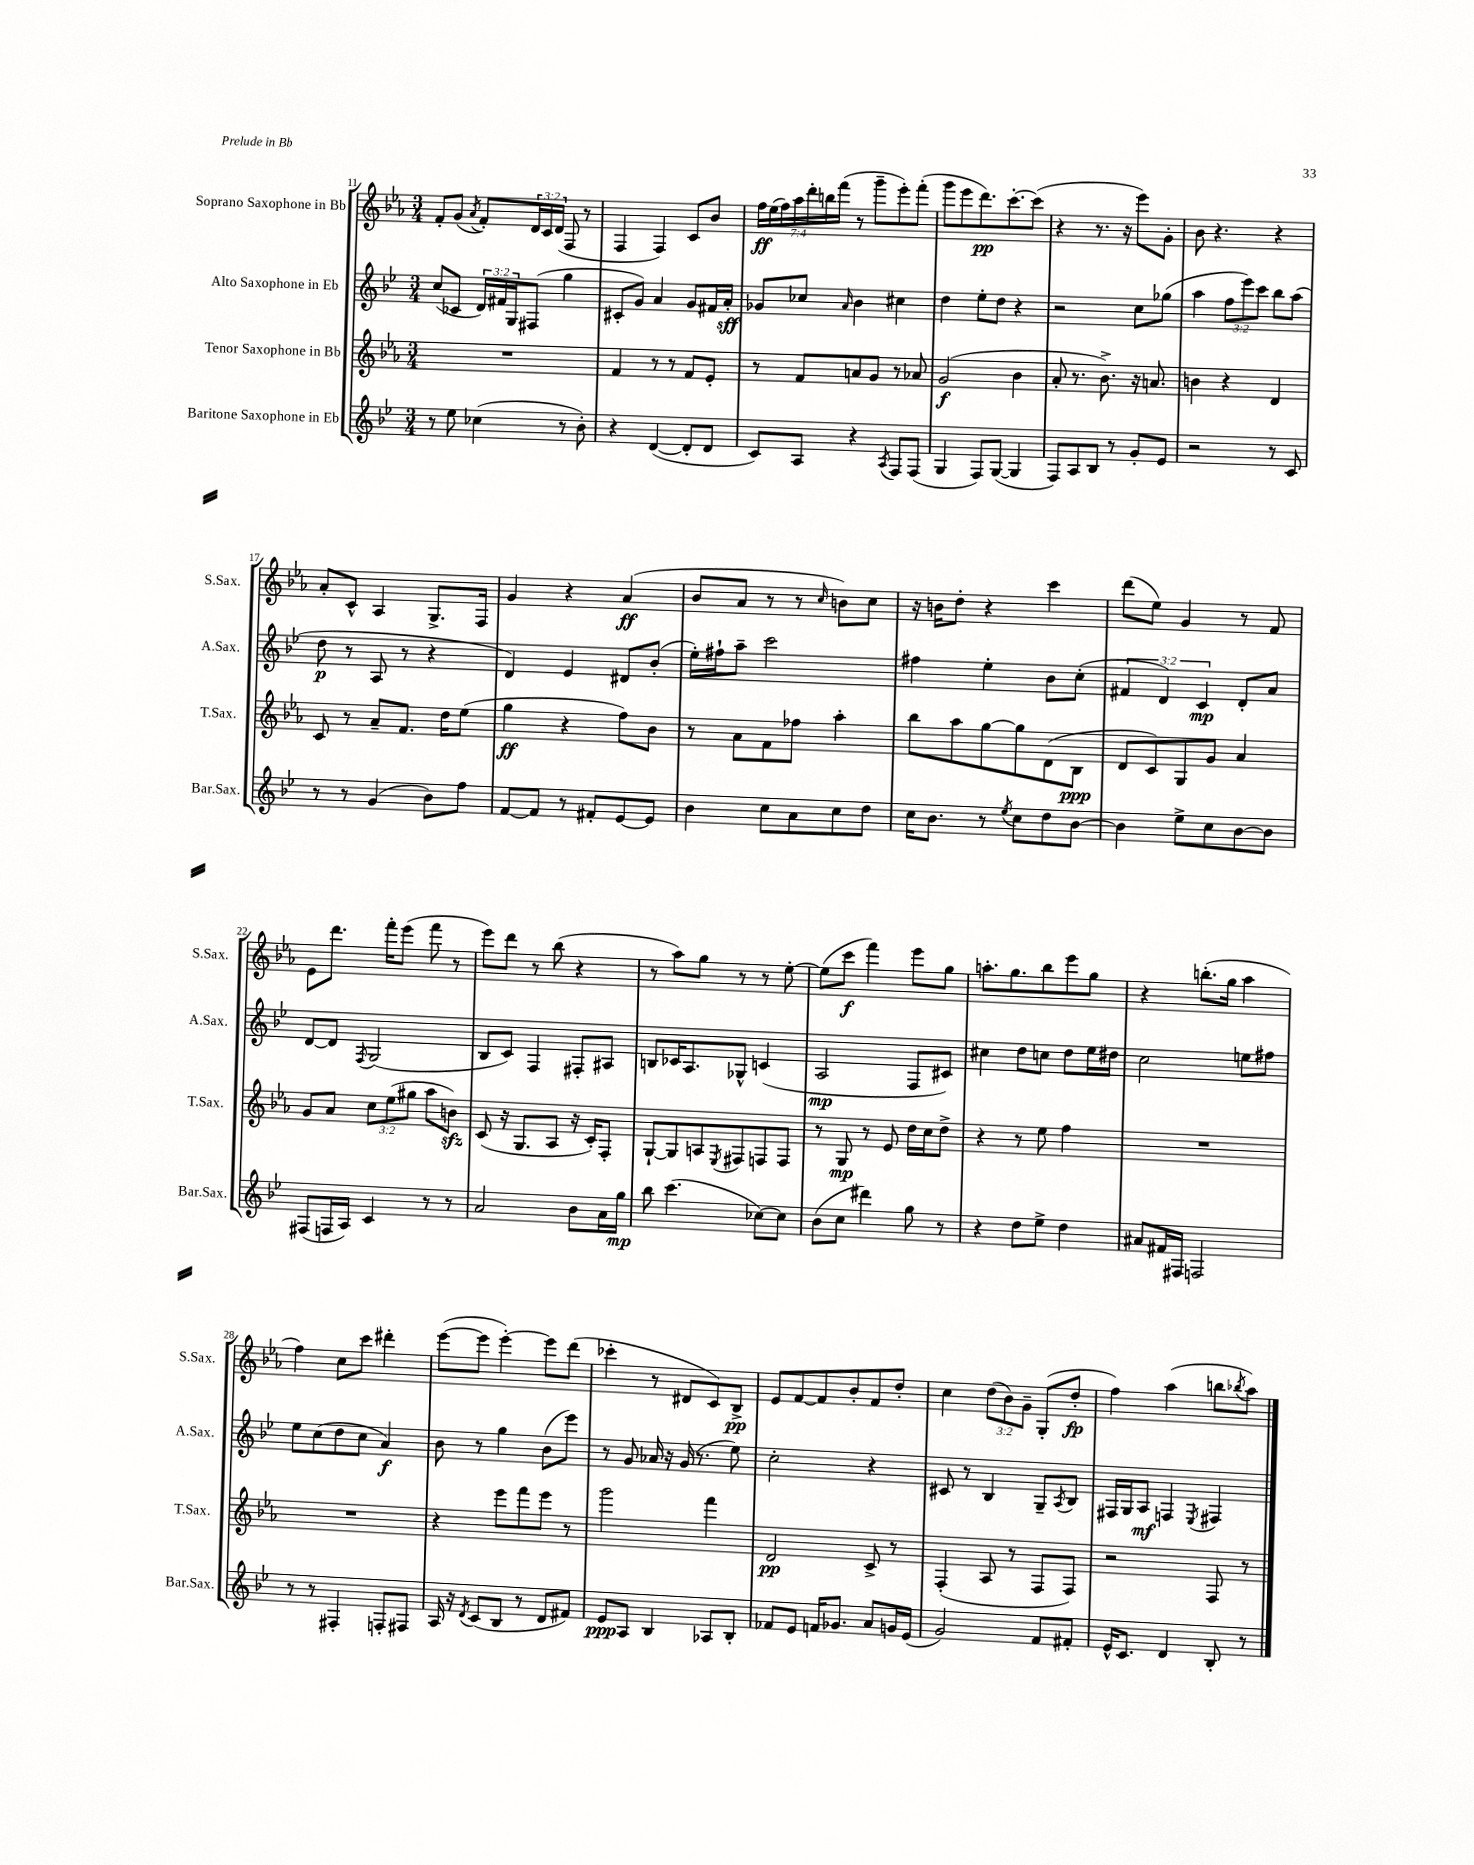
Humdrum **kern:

**kern	**kern	**kern	**kern
*staff4	*staff3	*staff2	*staff1
*clefG2	*clefG2	*clefG2	*clefG2
*k[b-e-]	*k[b-e-a-]	*k[b-e-]	*k[b-e-a-]
*M3/4	*M3/4	*M3/4	*M3/4
8r	2.r	(8cc/L	8f'/L
8ee-\	.	8c-/J	(8g/J
.	.	.	8qa-/
(4cc-\	.	24d/LL)	8f'/L)
.	.	24f#/	.
.	.	24G/J	.
.	.	(8F#/J	24d/L
.	.	.	24c/
.	.	.	(24d/JJ
8r	.	4gg\	8F/
8b-'\)	.	.	8r
=	=	=	=
4r	4f/	8c#'/L	4F/
.	.	8g/J)	.
([4d/	8r	4a/	4F/)
.	8r	.	.
8d'/]L	8f/L	8g/L	8c/L
8d/J	8e-'/J	16f#/L	8b-/J
.	.	16a'/JJ	.
=	=	=	=
8c/L)	8r	8g-/L	28ff\LL
.	.	.	(28ee-\
.	.	.	28ff\)
.	.	.	28aa-\
8A/J	8f/L	8cc-/J	.
.	.	.	28ddd'\
.	.	.	28bb\
.	.	.	(28fff\JJ
.	.	16qqa/	.
4r	8a/	4b-\	8r
.	8g/J	.	8ggg~\L
8qA/	.	.	.
8F/L	8r	4cc#\	8eee-'\)
(8F/J	8a-/	.	(8fff'\J
=	=	=	=
4G/	(2g/	4dd\	8ggg\L
.	.	.	8eee-\
8F/L)	.	8ee-'\L	8.ddd\)
([8G/J	.	8dd\J	.
.	.	.	[8.ccc'\
4G/]	4b-\	4r	.
.	.	.	(8ccc\]J
=	=	=	=
8F/L)	8a-'/	2r	4r
8A/	8.r	.	.
8B-/J	.	.	8.r
.	8.b-^\)	.	.
8r	.	.	.
.	.	.	16r
8g'/L	16r	8cc\L	8eee-\L)
.	8.a/	.	.
8e-/J	.	(8gg-\J	8g'\J
=	=	=	=
2r	4b\	4aa\	8b-\
.	.	.	4.r
.	4r	12ff\L	.
.	.	12eee-\)	.
.	.	12ccc\J	.
8r	4d/	8bb-\L	4r
8c/	.	(8aa\J	.
=	=	=	=
8r	8c/	8dd\	8a-'/L
8r	8r	8r	8c^^/J
(4g/	8a-~/L	8A/	4A-/
.	8.f/J	8r	.
8b-\L)	.	4r	8.G^/L
.	16dd\LK	.	.
8ff\J	(8ee-\J	.	.
.	.	.	16F/Jk
=	=	=	=
[8f/L	4gg\	4d/)	4g/
8f/]J	.	.	.
8r	4r	4e-/	4r
8f#'/L	.	.	.
[8e-/	8ff\L)	8d#/L	(4a-/
8e-/]J	8b-\J	(8b-'/J	.
=	=	=	=
4b-\	8r	16ee-'\LL)	8b-/L
.	.	16ff#`\J	.
.	8a-\L	8aa~\J	8a-/J
8cc\L	8f\	2ccc\	8r
8a\	8ff-\J	.	8r
.	.	.	16qqcc/
8cc\	4aa-'\	.	8b\L)
8dd\J	.	.	8cc\J
=	=	=	=
16cc\LK	8bb-\L	4ff#\	16r
8.b-\J	.	.	16b\LK
.	8aa-\	.	8dd'\J
8r	[8gg\	4ee-'\	4r
8qee-/	.	.	.
8cc\L	8gg\]	.	.
8dd\	(8d\	8b-\L	4ccc\
[8b-\J	8B-\J	(8cc'\J	.
=	=	=	=
4b-\]	8d/L	6f#/	(8ddd\L
.	8c/)	.	8ee-\J)
.	.	6d/)	.
8ee-^\L	8G/	.	4g/
.	.	6c/	.
8cc\	8g/J	.	.
[8b-\	4a-/	8d'/L	8r
8b-\]J	.	8a/J	8f/
=	=	=	=
(8F#/L	8g/L	[8d/L	8e-\L
16F/L	8a-/J	8d/]J	8.ddd\J
16A/JJ)	.	.	.
.	.	8qF/	.
4c/	12cc\L	(2G/	.
.	.	.	16fff'\LK
.	(12ee-\	.	.
.	.	.	(8eee-\J
.	12gg#\J	.	.
8r	8aa-\L	.	8fff\
8r	8b\J)	.	8r
=	=	=	=
2a/	(8c/	8B-/L	8eee-\L)
.	16r	8c/J)	8ddd\J
.	8.G/L	.	.
.	.	4F/	8r
.	8A-/J	.	(8bb-\
8b-\L	16r	8F#'/L	4r
.	16c'/LK)	.	.
16a\L	8F'/J	8A#/J	.
16gg\JJ	.	.	.
=	=	=	=
8bb-\	[8G`/L	8B/L	8r
(4.ccc\	8G/]	16c-/K	8aa-\L)
.	.	8.A/	.
.	8A/	.	8gg\J
.	8qE-/	.	.
.	8F#/	8G-^^/J	8r
[8cc-\L)	8F/	(4c/	8r
8cc-\]J	8F/J	.	[8ee-'\
=	=	=	=
(8b-\L	8r	2A/	(8ee-\]L
8cc\J	8G/	.	8ccc\J
4ddd#\)	8r	.	4fff\)
.	8e-/	.	.
8gg\	16dd\LL	8F/L	8eee-\L
.	16cc\J	.	.
8r	8dd^\J	8c#/J)	8gg\J
=	=	=	=
4r	4r	4cc#\	8.aa'\L
.	.	.	8.gg\
8dd\L	8r	8dd\L	.
8ee-^\J	8ee-\	8cc\J	8bb-\
4dd\	4ff\	8dd\L	8eee-\
.	.	16ee-\L	8gg\J
.	.	16dd#\JJ	.
=	=	=	=
8a#/L	2.r	2cc\	4r
16f#/L	.	.	.
16F#/JJ	.	.	.
2F/	.	.	(8.bb'\L
.	.	.	16gg\Jk
.	.	8ee\L	4aa-\
.	.	8ff#\J	.
=	=	=	=
8r	2.r	8ee-\L	4ff\)
8r	.	(8cc\	.
4F#'/	.	8dd\	8cc\L
.	.	8cc\J	8ccc\J
8F'/L	.	4a/)	4ddd#'\
8F#/J	.	.	.
=	=	=	=
16A/	4r	8b-\	([8eee-\L
16r	.	.	.
8qd/	.	.	.
(8c/L	.	8r	8eee-\]J
8B-/J	8eee-\L	4gg\	[4eee-'\)
8r	8fff\	.	.
8d/L	8eee-\J	(8b-\L	8eee-\]L
8f#/J)	8r	8eee-\J)	(8ddd\J
=	=	=	=
8e-/L	2ggg\	8r	4ccc-'\
8A/J	.	8g/	.
4B-/	.	16a-/	8r
.	.	16r	.
.	.	(16g/	8d#/L
.	.	8.r	.
8A-/L	4fff\	.	8c/)
8B-'/J	.	8ee-\)	8B-^/J
=	=	=	=
8f-/L	2d/	2cc'\	8e-/L
8e-/J	.	.	[8f/
16f/LK	.	.	8f/]
8.g-/J	.	.	.
.	.	.	8b-'/
8a/L	8c^/	4r	8f/
16g/L	8r	.	8dd'/J
(16e-/JJ	.	.	.
=	=	=	=
2g/)	(4F'/	8c#/	4cc\
.	.	8r	.
.	8A-/	4B-/	(12dd\L
.	.	.	12b-\)
.	8r	.	.
.	.	.	12g~\J
8f/L	8F/L	8G~/L	(8G'/L
.	.	8qA/	.
8f#'/J	8F/J)	8B-/J	8dd'/J
=	=	=	=
16e-^^/LK	2r	16F#/LL	4ff\)
8.c/J	.	16G/J	.
.	.	8A/J	.
4d/	.	4F/	(4aa-\
.	.	8qE-/	.
8B-'/	8F/	4F#/	8bb\L
.	.	.	8qbb-/
8r	8r	.	8aa-\J)
==	==	==	==
*-	*-	*-	*-
